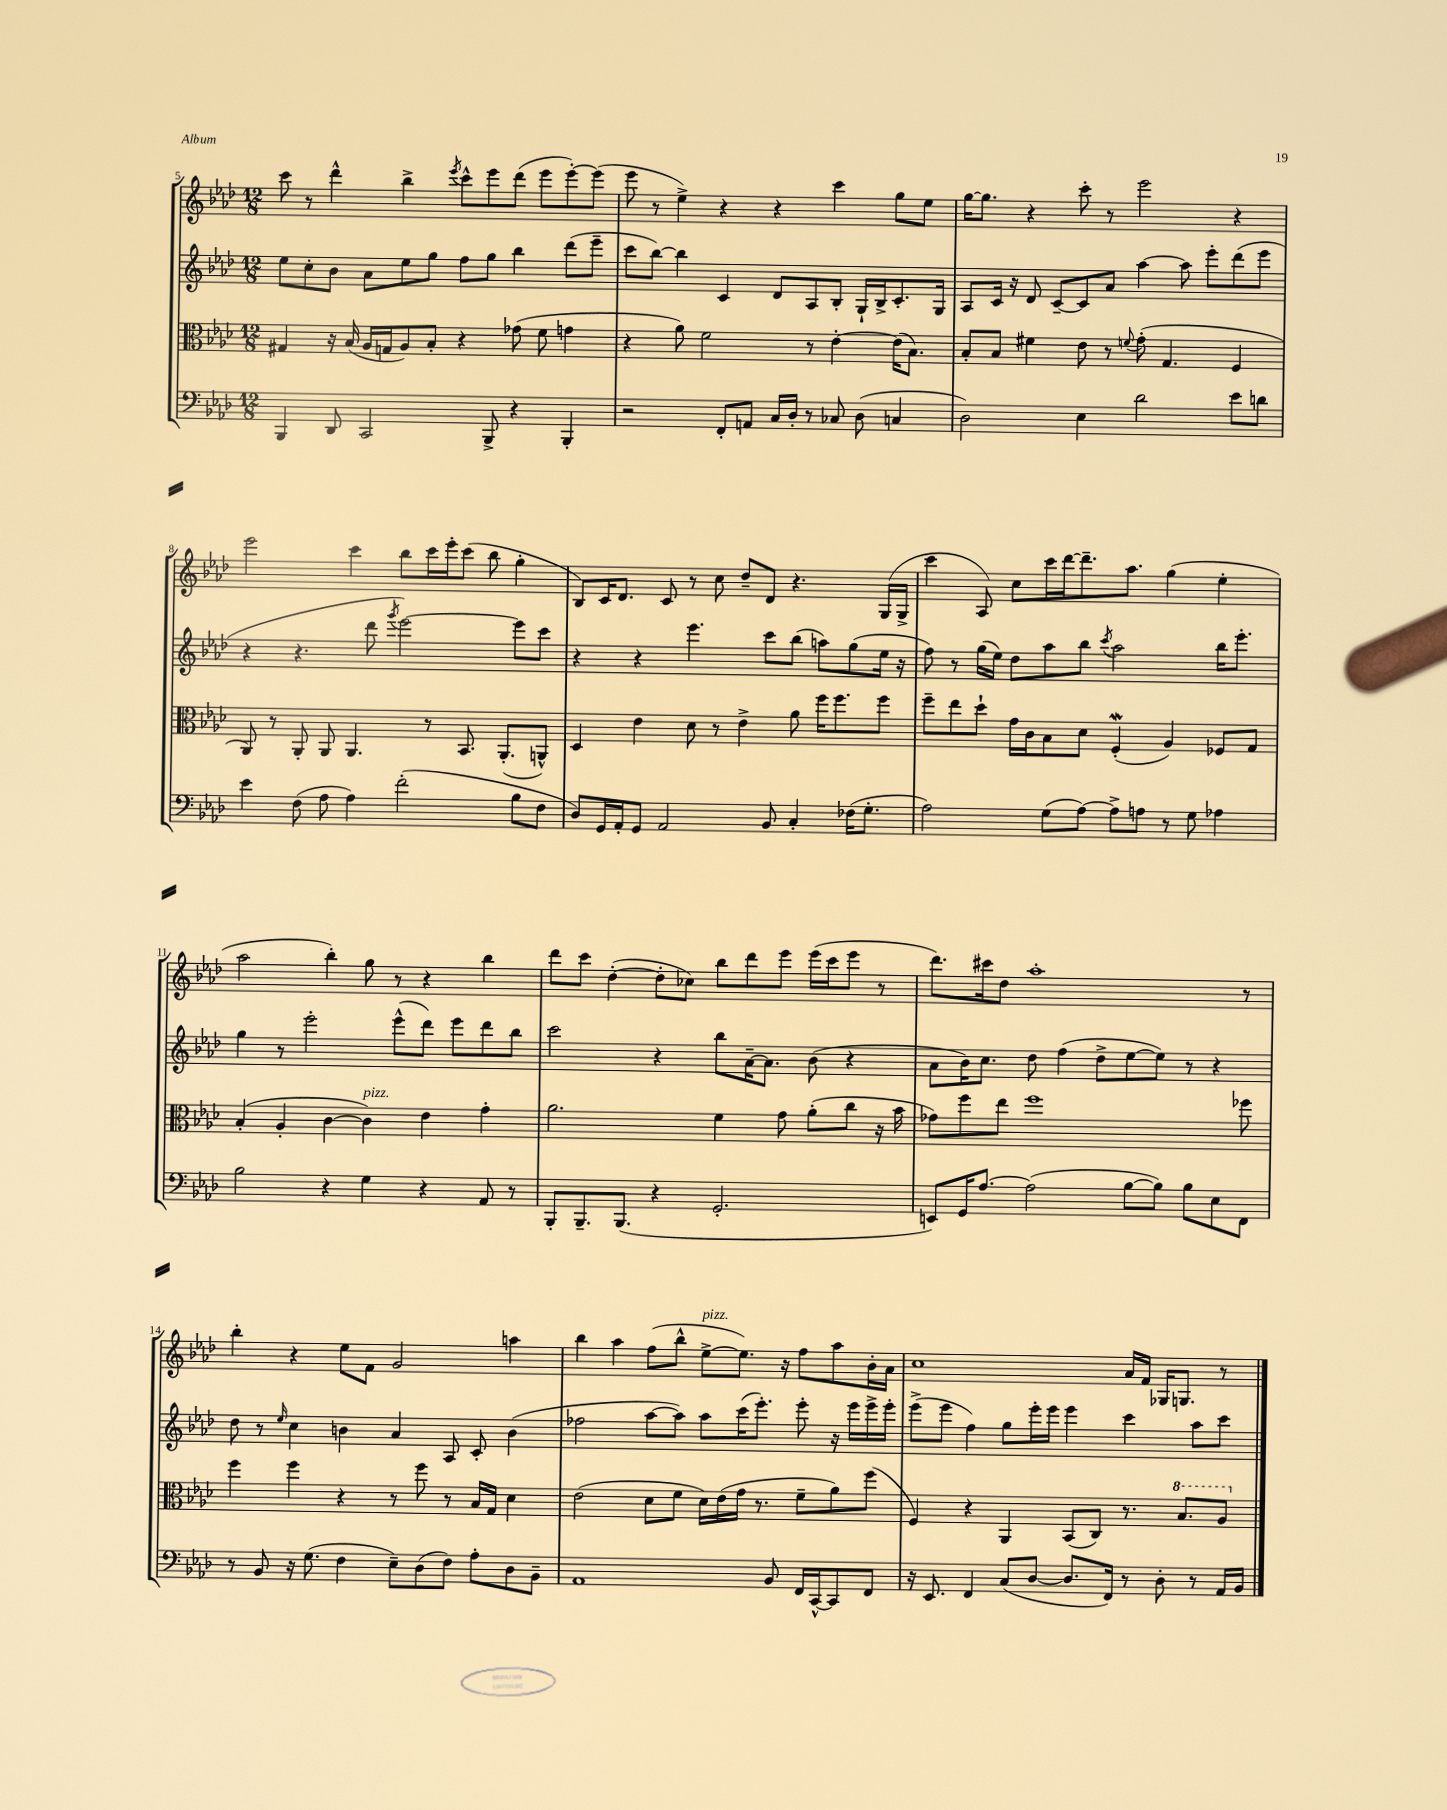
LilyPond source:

<<
\new StaffGroup <<
\new Staff = "s0" {
    \clef treble \key aes \major \numericTimeSignature \time 12/8
    c'''8 r8 des'''4-^ bes''4-> \acciaccatura { ees'''8 } c'''8-^ ees'''8 des'''8( ees'''8 ees'''8~-.) ees'''8( |
    ees'''8 r8 ees''4->) r4 r4 c'''4 g''8 ees''8 |
    g''16~ g''8. r4 c'''8-. r8 ees'''2 r4 |
    ees'''2 c'''4 bes''8 c'''16 ees'''16-. c'''8( bes''8 g''4-. |
    bes8) c'16 des'8. c'8 r8 c''8 des''8-- des'8 r4. g16( g16-> |
    c'''4 aes8) c''8 c'''16 des'''16~ des'''8.-- aes''8. g''4( ees''4-. |
    aes''2 bes''4-.) g''8 r8 r4 bes''4 |
    des'''8 c'''8 des''4~-.( des''8-. ces''8) bes''8 des'''8 ees'''8 ees'''16( c'''16 ees'''8 r8 |
    des'''8.) cis'''16 des''8 aes''1-. r8 |
    bes''4-. r4 ees''8 f'8 g'2 a''4 |
    bes''4 aes''4 f''8( bes''8-^ ees''8~->^\markup { \italic "pizz." } ees''8.) r16 f''8 aes''8 bes'16-. aes'16 |
    c''1 aes'16 f'16 ges16 g8. r8 \bar "|." |
}
\new Staff = "s1" {
    \clef treble \key aes \major \numericTimeSignature \time 12/8
    ees''8 c''8-. bes'8 aes'8 ees''8 g''8 f''8 g''8 bes''4 des'''8( ees'''8-- |
    c'''8 bes''8~) bes''4 c'4 des'8 aes8 bes8-. g16-! bes16-> c'8.-. g16 |
    aes8 c'16 r16 des'8 c'8~-- c'8 aes'8 aes''4~ aes''8 ees'''8-. des'''8( ees'''8 |
    r4 r4. des'''8 \acciaccatura { g'''8 } ees'''2~) ees'''8 c'''8 |
    r4 r4 ees'''4. c'''8 bes''8( a''8) g''8( ees''16 r16 |
    f''8) r8 g''16( ees''16) des''8 aes''8 bes''8 \acciaccatura { c'''8 } aes''2 bes''16 ees'''8.-. |
    g''4 r8 ees'''2-. ees'''8-^( des'''8) ees'''8 des'''8 bes''8 |
    c'''2 r4 bes''8 aes'16~-- aes'8. bes'8( r4 |
    aes'8 bes'16) c''8. des''8 f''4( des''8-> ees''8~ ees''8) r8 r4 |
    des''8 r8 \grace { ees''16 } c''4 b'4 aes'4 aes8 c'8-. b'4( |
    fes''2 aes''8~ aes''8) aes''8 c'''16( ees'''8.-.) ees'''8-. r16 ees'''16 ees'''16-> ees'''16-. |
    ees'''8->( ees'''8 f''4) g''8 ees'''16-. ees'''16 ees'''4 c'''4 aes''8 c'''8 \bar "|." |
}
\new Staff = "s2" {
    \clef alto \key aes \major \numericTimeSignature \time 12/8
    gis4 r16 bes16( aes16 g16 aes8) bes8-. r4 ges'8( f'8 g'4 |
    r4 aes'8) f'2 r8 ees'4~-. ees'16( bes8.) |
    bes8-. bes8 fis'4 ees'8 r8 \appoggiatura { f'8 } g'8-.( g4. f4 |
    aes,8) r8 aes,8-. aes,8 aes,4. r8 bes,8. aes,8.-.( a,8-^) |
    des4 ees'4 des'8 r8 ees'4-> aes'8 f''16 f''8. f''8 |
    f''8-- ees''8 des''8-! g'16 c'16 bes8 des'8 f4-.\mordent( aes4) fes8 g8 |
    bes4-.( aes4-. c'4~ c'4^\markup { \italic "pizz." }) ees'4 g'4-. |
    aes'2. f'4 g'8 aes'8-.( c''8 r16 bes'16 |
    ges'8) f''8 ees''8 f''1 fes''8 |
    f''4 f''4 r4 r8 f''8 r8 bes16 g16 des'4 |
    ees'2( des'8 f'8 des'16) ees'16( g'16 r8. f'8-- aes'8) f''8( |
    f4) r4 aes,4 bes,8( c8) r8. \ottava #1 bes'8. aes'8 \ottava #0 \bar "|." |
}
\new Staff = "s3" {
    \clef bass \key aes \major \numericTimeSignature \time 12/8
    bes,,4 des,8 c,2 bes,,8-> r4 bes,,4-. |
    r2 f,8-. a,8 c16 des16-. r8 ces8 des8( c4 |
    des2) ees4 des'2 ees'8 d'8 |
    ees'4 f8( aes8 aes4) f'2-.( bes8 f8 |
    des8) g,16 aes,16-. g,8 aes,2 bes,8 c4-. fes16( g8.-. |
    aes2) g8( aes8~) aes8-> a8 r8 g8 aes4 |
    bes2 r4 g4 r4 aes,8 r8 |
    bes,,8-. bes,,8.-- bes,,8.( r4 g,2.-. |
    e,8) g,16 aes8.~ aes2( bes8~ bes8) bes8 ees8 f,8 |
    r8 bes,8 r16 g8.( f4 ees8--) des8( f8) aes8-. des8 bes,8-- |
    aes,1 bes,8 f,16 c,16~-^ c,8 f,8 |
    r16 ees,8. f,4 c8( des8~ des8. f,16) r8 des8-. r8 aes,16 bes,16 \bar "|." |
}
>>
>>
\layout { \context { \Score currentBarNumber = #5 } }
